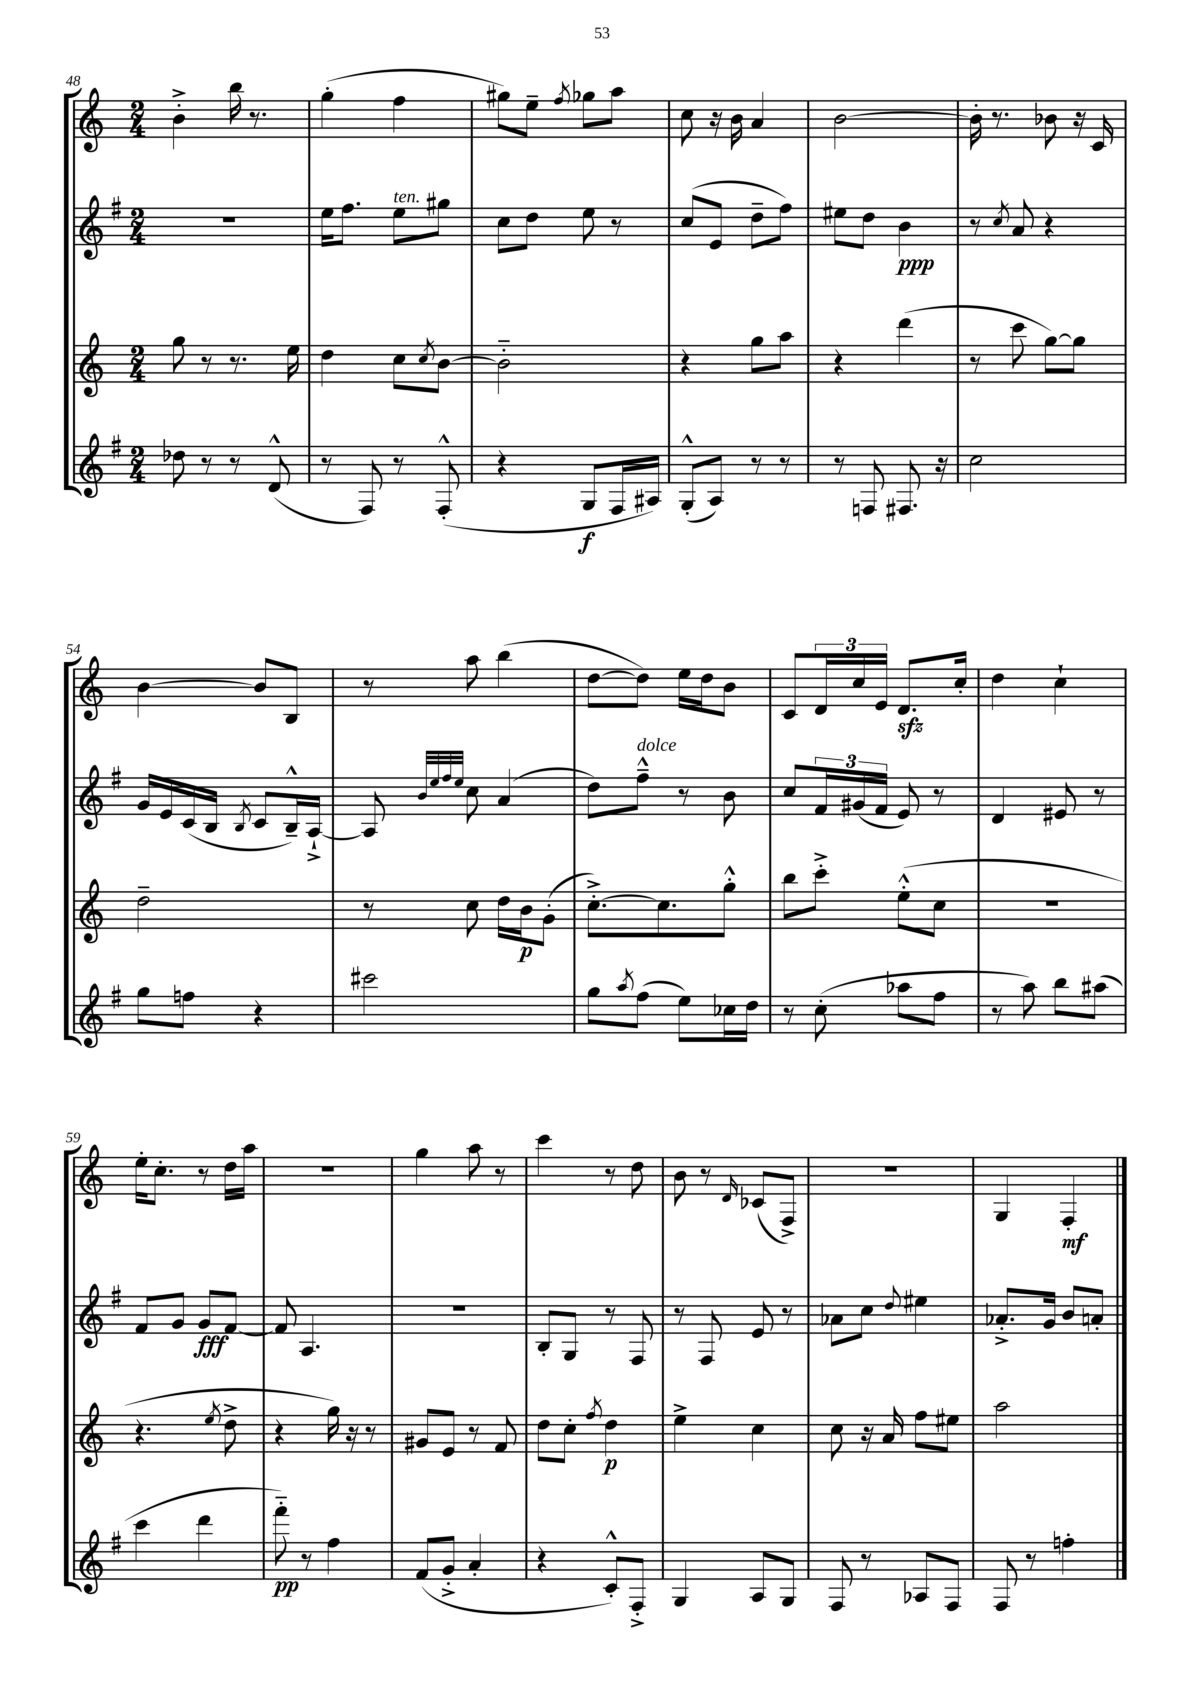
<<
\new StaffGroup <<
\new Staff = "s0" {
    \clef treble \key c \major \numericTimeSignature \time 2/4
    b'4-.-> b''16 r8. |
    g''4-.( f''4 |
    gis''8) e''8-- \acciaccatura { f''8 } ges''8 a''8 |
    c''8 r16 b'16 a'4 |
    b'2~ |
    b'16-. r8. bes'8 r16 c'16 |
    b'4~ b'8 b8 |
    r8 a''8 b''4( |
    d''8~ d''8) e''16 d''16 b'8 |
    c'8 \tuplet 3/2 { d'16 c''16 e'16 } d'8.\sfz c''16-. |
    d''4 c''4-! |
    e''16-. c''8.-. r8 d''16 a''16 |
    r2 |
    g''4 a''8 r8 |
    c'''4 r8 d''8 |
    b'8 r8 \grace { d'16 } ces'8( f8->) |
    R2 |
    g4 f4-.\mf \bar "|." |
}
\new Staff = "s1" {
    \clef treble \key g \major \numericTimeSignature \time 2/4
    R2 |
    e''16 fis''8. e''8^\markup { \italic "ten." } gis''8 |
    c''8 d''8 e''8 r8 |
    c''8( e'8 d''8-- fis''8) |
    eis''8 d''8 b'4\ppp |
    r8 \acciaccatura { c''8 } a'8 r4 |
    g'16 e'16 c'16( b16 \acciaccatura { b8 } c'8 b16---^) a16~-!-> |
    a8 \grace { b'32 e''32 fis''32 e''32 } c''8 a'4( |
    d''8) fis''8---^^\markup { \italic "dolce" } r8 b'8 |
    c''8 \tuplet 3/2 { fis'16 gis'16( fis'16 } e'8) r8 |
    d'4 eis'8 r8 |
    fis'8 g'8 g'8\fff fis'8~ |
    fis'8 a4. |
    R2 |
    b8-. g8 r8 fis8 |
    r8 fis8 e'8 r8 |
    aes'8 c''8 \appoggiatura { d''8 } eis''4 |
    aes'8.-.-> g'16 b'8 a'8-. \bar "|." |
}
\new Staff = "s2" {
    \clef treble \key c \major \numericTimeSignature \time 2/4
    g''8 r8 r8. e''16 |
    d''4 c''8 \acciaccatura { c''8 } b'8~ |
    b'2-_ |
    r4 g''8 a''8 |
    r4 d'''4( |
    r8 c'''8 g''8~) g''8 |
    d''2-- |
    r8 c''8 d''16 b'16\p g'8-.( |
    c''8.~-.->) c''8. g''8-.-^ |
    b''8 c'''8-.-> e''8-.-^( c''8 |
    R2 |
    r4. \acciaccatura { e''8 } d''8-> |
    r4 g''16) r16 r8 |
    gis'8 e'8 r8 f'8 |
    d''8 c''8-. \acciaccatura { f''8 } d''4\p |
    e''4-> c''4 |
    c''8 r16 a'16 f''8 eis''8 |
    a''2 \bar "|." |
}
\new Staff = "s3" {
    \clef treble \key g \major \numericTimeSignature \time 2/4
    des''8 r8 r8 d'8-^( |
    r8 fis8) r8 fis8-.-^( |
    r4 g8\f fis16 ais16) |
    g8-.-^( a8) r8 r8 |
    r8 f8 fis8. r16 |
    c''2 |
    g''8 f''8 r4 |
    cis'''2 |
    g''8 \acciaccatura { a''8 } fis''8( e''8) ces''16 d''16 |
    r8 c''8-.( aes''8 fis''8 |
    r8 a''8) b''8 ais''8( |
    c'''4 d'''4 |
    fis'''8-_\pp) r8 fis''4 |
    fis'8( g'8-.-> a'4-. |
    r4 c'8-.-^) fis8-.-> |
    g4 a8 g8 |
    fis8 r8 aes8 fis8 |
    fis8 r8 f''4-. \bar "|." |
}
>>
>>
\layout { \context { \Score currentBarNumber = #48 } }
